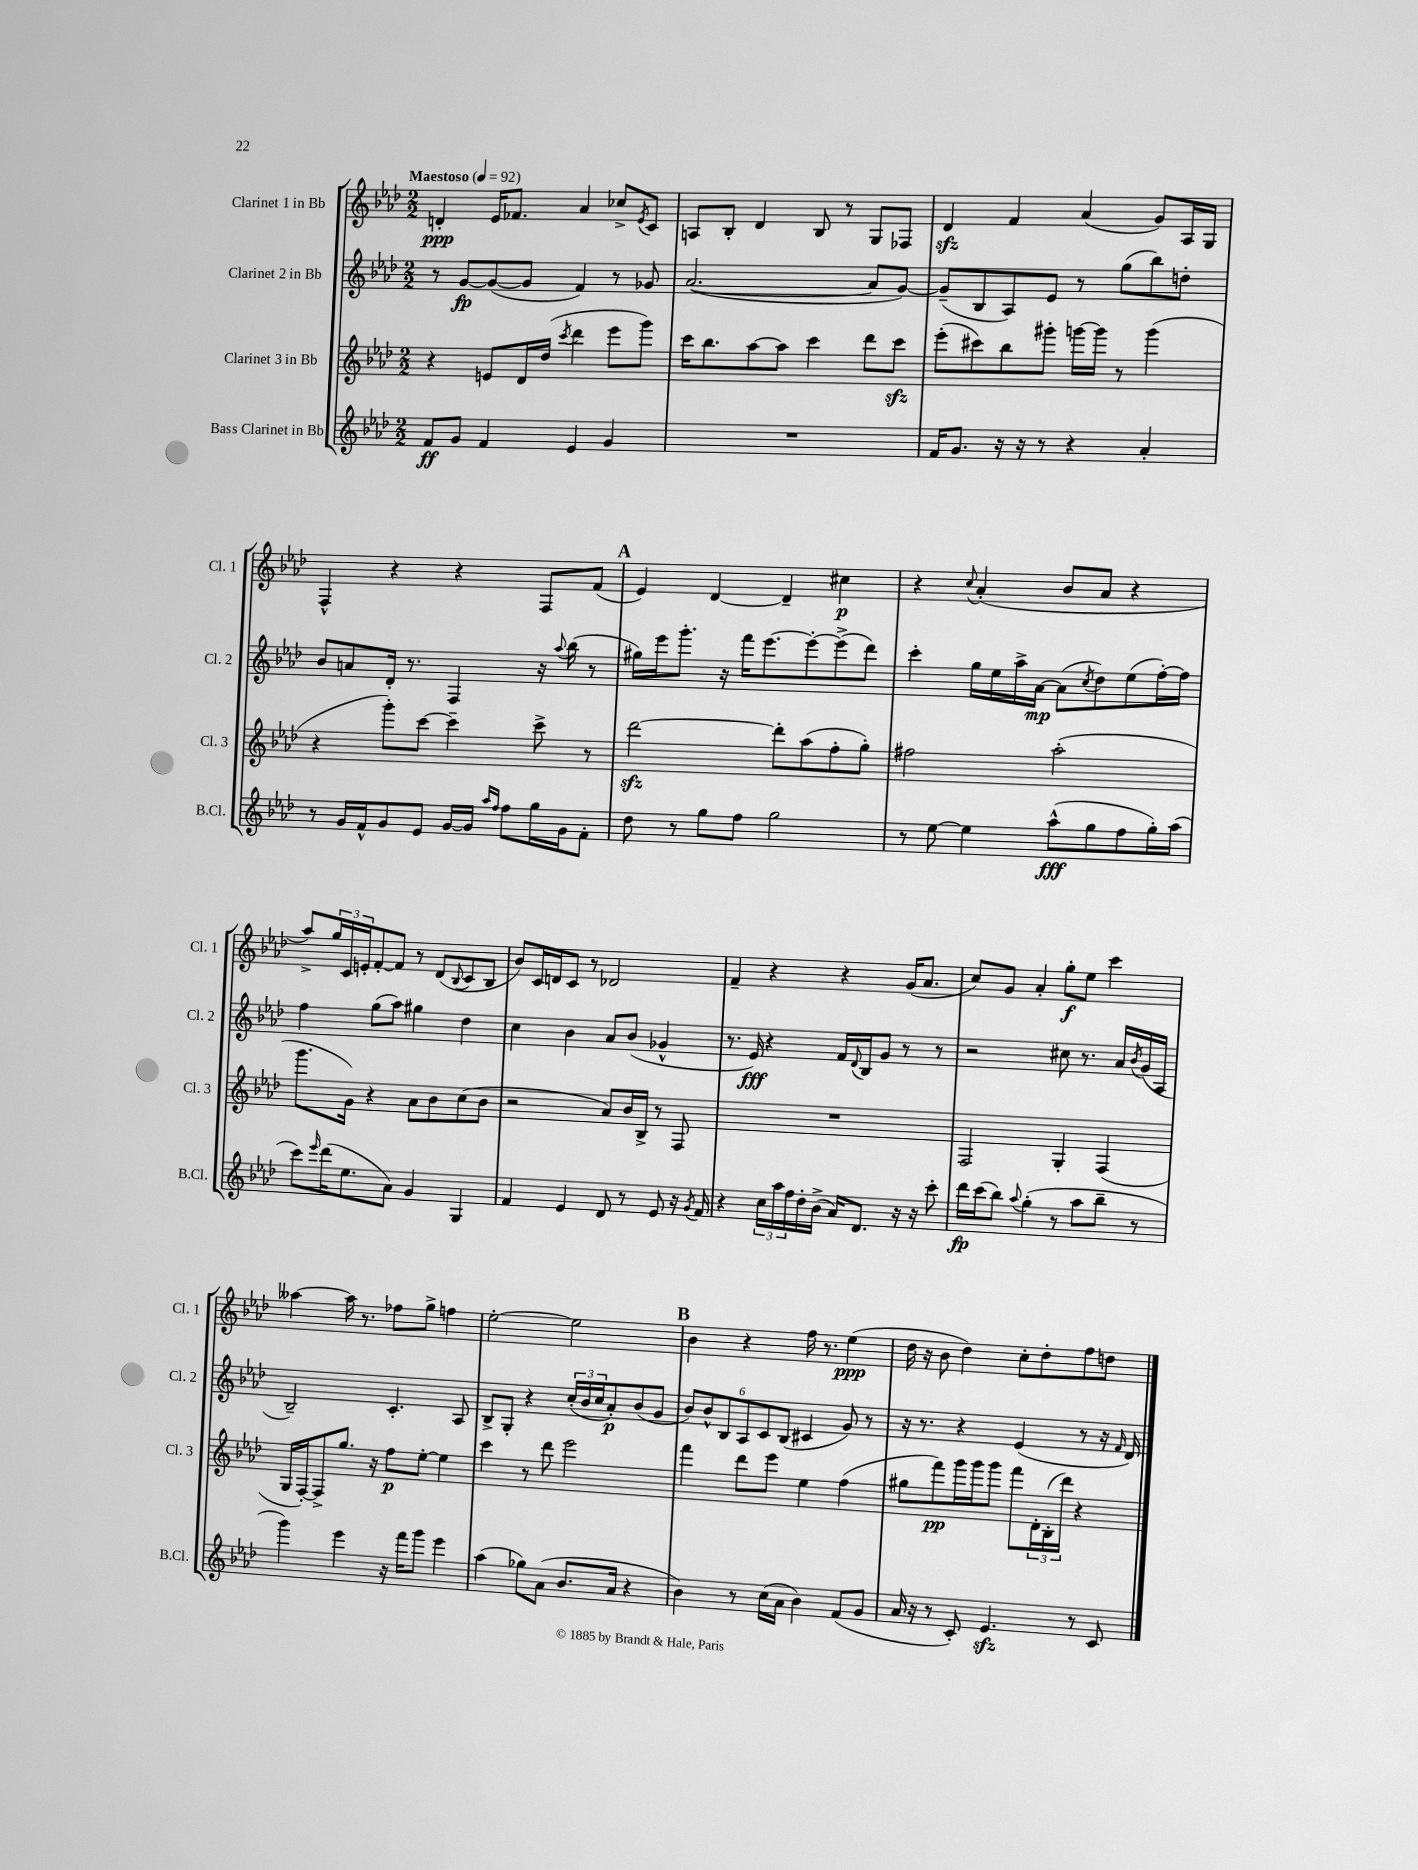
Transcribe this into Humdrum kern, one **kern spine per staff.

**kern	**kern	**kern	**kern
*staff4	*staff3	*staff2	*staff1
*clefG2	*clefG2	*clefG2	*clefG2
*k[b-e-a-d-]	*k[b-e-a-d-]	*k[b-e-a-d-]	*k[b-e-a-d-]
*M2/2	*M2/2	*M2/2	*M2/2
*MM92	*MM92	*MM92	*MM92
8f/L	4r	8r	4d'/
8g/J	.	[8g/L	.
4f/	8e/L	(8g/_	16e-/LK
.	.	.	8.f-/J
.	16d-/L	8g/]J	.
.	(16dd-/JJ	.	.
.	8qccc/	.	.
4e-/	4ddd-\	4f/)	4a-/
4g/	8eee-\L	8r	8cc-^/L
.	.	.	8qe-/
.	8ggg\J)	8g-/	8c/J
=	=	=	=
1r	16ccc\LK	([2.a-/	8A/L
.	8.bb-\	.	.
.	.	.	8B-'/J
.	[8aa-\	.	4d-/
.	8aa-\]J	.	.
.	4ccc\	.	8B-/
.	.	.	8r
.	8ddd-\L	8a-/]L	8G/L
.	8ccc\J	[8g/J)	8F-/J
=	=	=	=
16f/LK	(8eee-'\L	(8g~/]L	4d-/
8.g/J	.	.	.
.	8ccc#\)	8B-/	.
16r	8bb-\	8A-/)	4f/
16r	.	.	.
8r	8ggg#'\J	8e-/J	.
4r	[16ggg\LL	8r	(4a-/
.	16ggg\]JJ	.	.
.	8r	(8gg\L	.
4a-'/	(4ggg\	8bb-\)	8g/L)
.	.	8dd'\J	16A-/L
.	.	.	16G/JJ
=	=	=	=
8r	4r	8b-/L	4F^^/
16g/LL	.	8a/	.
16f^^/J	.	.	.
8g/	8ggg'\L)	16d-'/Jk	4r
.	.	8.r	.
8e-/J	[8ccc\J	.	.
[16g/LL	4ccc~\]	4F/	4r
16g/]JJ	.	.	.
16qqaa-/LL	.	.	.
16qqff/JJ	.	.	.
8ff\L	.	.	.
16gg\L	8ccc^\	16r	8F/L
.	.	8qqaa-/	.
16g\J	.	(16bb-\	.
8f'\J	8r	8r	(8f/J
=	=	=	=
8dd-\	[2ddd-\	16gg#\LL)	4e-/)
.	.	16eee-\J	.
8r	.	8.ggg'\J	.
8gg\L	.	.	[4d-/
.	.	16r	.
8ff\J	.	16fff\LK	.
.	.	[8.eee-\	.
2gg\	8ddd-'\]L	.	4d-~/]
.	(8aa-\	8eee-'\_	.
.	8ff'\	(8eee-^\]	4cc#\
.	8gg'\J)	8ddd-\J)	.
=	=	=	=
8r	2ff#\	4ccc'\	4r
[8ee-\	.	.	.
.	.	.	8qqcc/
4ee-\]	.	16gg\LL	(4a-'/
.	.	16ee-\	.
.	.	16aa-^\	.
.	.	[16a-\JJ	.
(8aa-^^\L	(2aa-'\	(8a-\]L	8b-/L
.	.	8qcc/	.
8gg\	.	8dd-\)	8a-/J
8ff\	.	(8ee-\	4r
16gg'\L)	.	[16ff'\L)	.
(16aa-\JJ	.	16ff\]JJ	.
=	=	=	=
8ccc\L)	8.ggg\L	4ff\	8aa-^/L)
16qqeee-/	.	.	.
(16ddd-\K	.	.	24gg/L
.	.	.	24c/
8.ee-\	16g\Jk)	.	.
.	.	.	24e'/J
.	4r	(8gg\L	[8f'/
8a-\J)	.	8aa-\J)	8f/]J
4g/	8a-\L	4gg#\	8r
.	8b-\	.	(8d-/L
.	.	.	8qqB-/
4G/	(8cc\	4dd-\	8c/
.	8b-\J	.	8B-/J
=	=	=	=
4f/	2r	4cc\	8b-/L)
.	.	.	16c/L
.	.	.	16d/J
4e-/	.	4b-\	8c/J
.	.	.	8r
8d-/	8a-/L)	8a-/L	2d-/
8r	16b-/L	(8b-/J	.
.	16B-^/JJ	.	.
8e-/	8r	4g-^^/	.
16r	8F/	.	.
8qg/	.	.	.
16f/	.	.	.
=	=	=	=
4r	1r	8.r	4f~/
.	.	16e-/)	.
24cc\LL	.	4r	4r
24aa-\	.	.	.
24ff\	.	.	.
16dd-'\	.	.	.
(16b-^\JJ	.	.	.
16a-/LK)	.	16f/LL	4r
.	.	8qqd-/	.
8.d-/J	.	16B-/J	.
.	.	8g/J	.
16r	.	8r	(16g/LK
16r	.	.	8.a-/J
8ccc'\	.	8r	.
=	=	=	=
16ddd-\LL	2F/	2r	8cc/L)
(16ccc\J	.	.	.
8bb-\J)	.	.	8g/J
8qqaa-/	.	.	.
(4gg'\	.	.	4a-'/
8r	4G'/	8cc#\	8gg'\L
8aa-\L	.	8.r	8ee-\J
8bb-~\J	(4F/	.	4ccc\
.	.	16a-/LL	.
.	.	8qb-/	.
8r	.	(16g/	.
.	.	16A-/JJ	.
=	=	=	=
4ggg\)	16G/LL	2B-~/)	[4aa--\
.	[16F'/J)	.	.
.	8F^/]	.	.
4eee-\	8.gg/J	.	16aa--\]
.	.	.	8.r
.	16r	.	.
16r	8ff\L	4.c'/	8ff-\L
16fff\LK	.	.	.
8ggg\J	[8ee-'\J	.	8gg^\J
4eee-\	4ee-\]	.	4ff\
.	.	8A-/	.
=	=	=	=
(4aa-\	4ccc\	8B-^/L	[2ee-'\
.	.	8G'/J	.
8gg-\L)	8r	4r	.
(8a-\J	8ddd-\	.	.
8.b-/L	2eee-\	(24cc'/LL	2ee-\]
.	.	24b-/	.
.	.	24cc/J	.
.	.	8a-'/)	.
16a-/Jk	.	.	.
4r	.	(8b-/	.
.	.	8g/J	.
=	=	=	=
4b-\)	4fff\	12b-/L)	4b-\
.	.	12b-^^/	.
.	.	12B-/	.
8r	8ddd-\L	12A-/	4r
.	.	12c/	.
(16cc\LL	8eee-\J	.	.
.	.	(12B-/J	.
16a-\JJ	.	.	.
4b-\)	4ee-\	4c#/	16ff\
.	.	.	8.r
(8f/L	(4ff\	8g/)	(4ee-\
8g/J	.	8r	.
=	=	=	=
16a-/	8gg#\L	16r	16dd-\
16r	.	8.r	16r
8r	8fff\)	.	8b-\
8c'/)	16ggg\L	4r	4dd-\)
.	16ggg\J	.	.
4.e-/	8ggg\J	.	.
.	8fff\L	(4e-/	8cc'\L
.	24d-'\L	.	8dd-'\
.	(24B-'\	.	.
.	24ddd-\JJ)	.	.
8r	4r	8r	8ff\
8c/	.	16r	8dd\J
.	.	16qqf/	.
.	.	16d-/)	.
==	==	==	==
*-	*-	*-	*-
